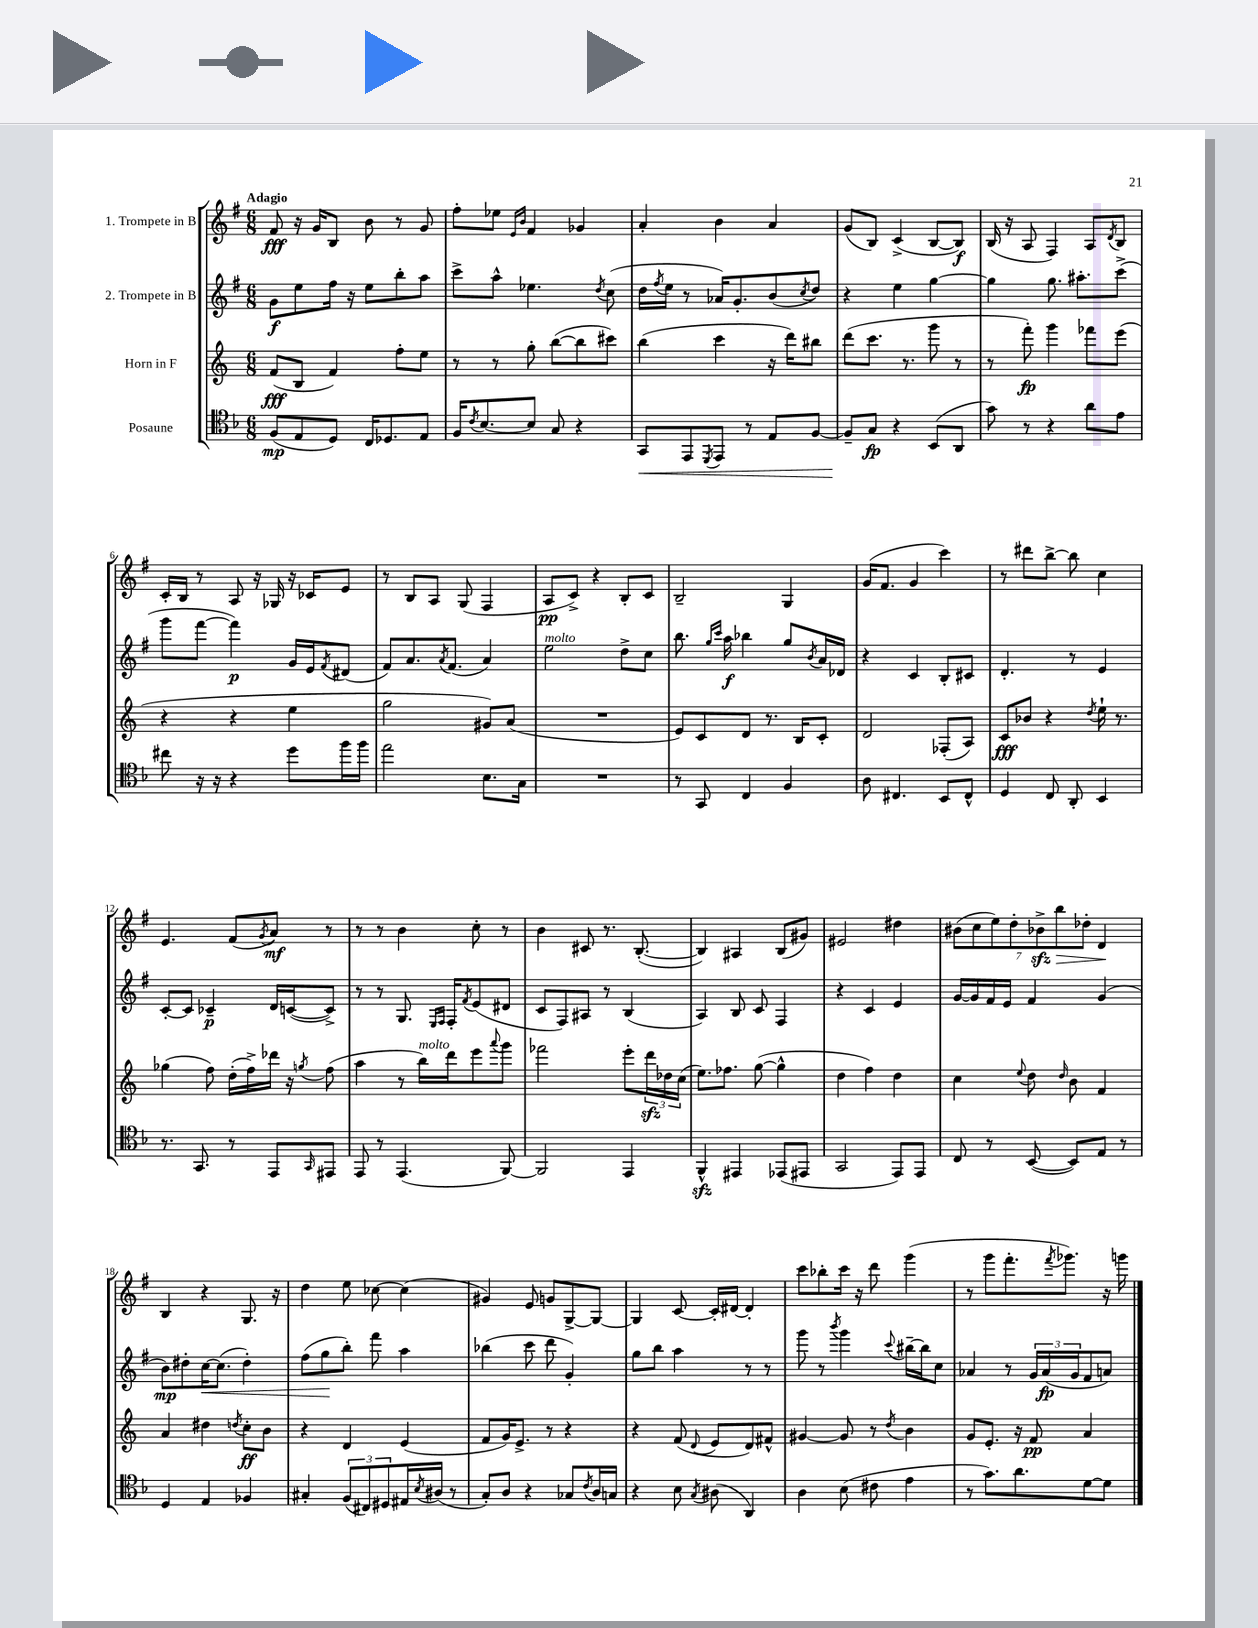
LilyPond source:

<<
\new StaffGroup <<
\new Staff = "s0" \with { instrumentName = "1. Trompete in B" } {
    \clef treble \key g \major \numericTimeSignature \time 6/8 \tempo "Adagio"
    fis'8\fff r16 g'16 b8 b'8 r8 g'8 |
    fis''8-. ees''8 \grace { e'16 b'16 } fis'4 ges'4 |
    a'4-. b'4 a'4 |
    g'8( b8) c'4->( b8~ b8\f) |
    b16( r16 a8 fis4) a8 \acciaccatura { d'8 } b8 |
    c'16-. b16 r8 a8 r16 ges16 r16 ces'16 e'8 |
    r8 b8 a8 g8( fis4 |
    a8\pp c'8->) r4 b8-. c'8 |
    b2-- g4 |
    g'16( fis'8. g'4 c'''4) |
    r8 dis'''8 b''8~-> b''8 c''4 |
    e'4. fis'8( \acciaccatura { g'8 } a'8\mf) r8 |
    r8 r8 b'4 c''8-. r8 |
    b'4 cis'8 r8. b8.~-.( |
    b4) ais4 b8( gis'8) |
    eis'2 dis''4 |
    \tuplet 7/4 { bis'8( c''8 e''8) d''8-. bes'8->\sfz\> b''8 des''8-. } d'4\! |
    b4 r4 g8. r16 |
    d''4 e''8 ces''8~ ces''4( |
    gis'4) e'8 g'8 g8~-> g8~ |
    g4 c'8~ c'16-. dis'16~ dis'4-. |
    c'''8 bes''8-. c'''16 r16 d'''8 g'''4( |
    r8 g'''8 fis'''8.-. \acciaccatura { fis'''8 } ges'''8.) r16 g'''16 \bar "|." |
}
\new Staff = "s1" \with { instrumentName = "2. Trompete in B" } {
    \clef treble \key g \major \numericTimeSignature \time 6/8
    g'8\f e''8 fis''16 r16 e''8 b''8-. a''8 |
    c'''8-> a''8-^ ees''4. \acciaccatura { d''8 } c''8( |
    d''16 \acciaccatura { fis''8 } e''16 r8 aes'16) g'8.-. b'8( \acciaccatura { c''8 } d''8) |
    r4 e''4 g''4~ |
    g''4 g''8. ais''8.-. c'''8->( |
    g'''8 fis'''8~ fis'''4\p) g'16 e'16 \acciaccatura { fis'8 } dis'8( |
    fis'8) a'8. \acciaccatura { a'8 } fis'8.( a'4) |
    e''2^\markup { \italic "molto" } d''8-> c''8 |
    b''8. \grace { g''16 c'''16 } a''16\f bes''4 g''8 \acciaccatura { b'8 } a'16 des'16 |
    r4 c'4 b8-. cis'8 |
    d'4.-. r8 e'4 |
    c'8~-. c'8 ces'4--\p d'16 c'16~( c'8->) |
    r8 r8 g8. \grace { e16 fis16 } fis16-. \acciaccatura { fis'8 } e'8( dis'8 |
    c'8 fis8) ais8 r8 b4( |
    a4) b8 c'8 fis4 |
    r4 c'4 e'4 |
    g'16~ g'16 fis'16 e'16 fis'4 g'4( |
    b'8\mp) dis''8-. c''16~\< c''8.( dis''4-.) |
    fis''8( g''8\! b''8-.) fis'''8 a''4 |
    bes''4( c'''8 d'''8 g'4-.) |
    g''8 b''8 a''4 r8 r8 |
    g'''8 r8 \acciaccatura { b'''8 } g'''4 \appoggiatura { c'''8 } bis''16~-- bis''16 c''8 |
    aes'4 r8 \tuplet 3/2 { g'16 aes'16\fp( g'16 } fis'8 a'8) \bar "|." |
}
\new Staff = "s2" \with { instrumentName = "Horn in F" } {
    \clef treble \key c \major \numericTimeSignature \time 6/8
    f'8\fff( b8 f'4) f''8-. e''8 |
    r8 r8 g''8-. b''8~( b''8 cis'''8) |
    b''4( c'''4 r16 d'''16) bis''8 |
    d'''8( c'''8. r8. g'''8 r8 |
    r8 f'''8-.\fp) g'''4 fes'''8 e'''8( |
    r4 r4 e''4 |
    g''2 gis'8) a'8( |
    R2. |
    e'8) c'8 d'8 r8. b16 c'8-. |
    d'2 fes8-.( a8) |
    c'8\fff bes'8 r4 \acciaccatura { d''8 } e''16-! r8. |
    ges''4( f''8) d''16-.( f''16->) des'''16 r16 \acciaccatura { g''8 } f''8( |
    a''4 r8 b''16^\markup { \italic "molto" }) d'''16 e'''8 \appoggiatura { a'''8 } g'''8 |
    fes'''2 e'''8-. \tuplet 3/2 { d'''16\sfz des''16 c''16( } |
    e''8.) fes''8. g''8~( g''4-^ |
    d''4 f''4) d''4 |
    c''4 \appoggiatura { e''8 } d''8 \grace { d''16 } b'8 f'4 |
    a'4 dis''4 \acciaccatura { d''8 } c''8-.\ff b'8 |
    r4 d'4 e'4( |
    f'8 g'16) e'8.-> r8 r4 |
    r4 f'8( \appoggiatura { d'8 } e'8 d'8) fis'8-^ |
    gis'4~ gis'8 r8 \acciaccatura { d''8 } b'4 |
    g'8 e'8.-. r16 f'8\pp a'4 \bar "|." |
}
\new Staff = "s3" \with { instrumentName = "Posaune" } {
    \clef tenor \key f \major \numericTimeSignature \time 6/8
    f8\mp( e8 d8) c16 des8. e8 |
    f16 \acciaccatura { c'8 } bes8.~ bes8 g8 r4 |
    g,8\< e,8 \acciaccatura { d,8 } e,8 r8 e8 f8~ |
    f8--\! g8\fp r4 bes,8( a,8 |
    g'8) r8 r4 a'8 e'8 |
    cis''8 r16 r16 r4 d''8 f''16 f''16 |
    e''2 bes8. g16 |
    R2. |
    r8 g,8 c4 f4 |
    a8 cis4. bes,8 cis8-^ |
    d4 c8 a,8-. bes,4 |
    r8. g,8. r8 e,8 \grace { g,16 } eis,8 |
    e,8 r8 e,4.( f,8~) |
    f,2 e,4 |
    f,4-^\sfz eis,4 ees,8( eis,8 |
    g,2 e,8) e,8 |
    c8 r8 bes,8~( bes,8) e8 r8 |
    d4 e4 fes4 |
    gis4-. \tuplet 3/2 { f8( cis8) dis8 } eis16 \acciaccatura { bes8 } ais16( r8 |
    g8-.) a8 r4 ges8 \acciaccatura { c'8 } a16 g16 |
    r4 bes8 \acciaccatura { g8 } ais8( a,4) |
    a4 bes8( cis'8 e'4 |
    r8 g'8.) a'8. d'8~ d'8 \bar "|." |
}
>>
>>
